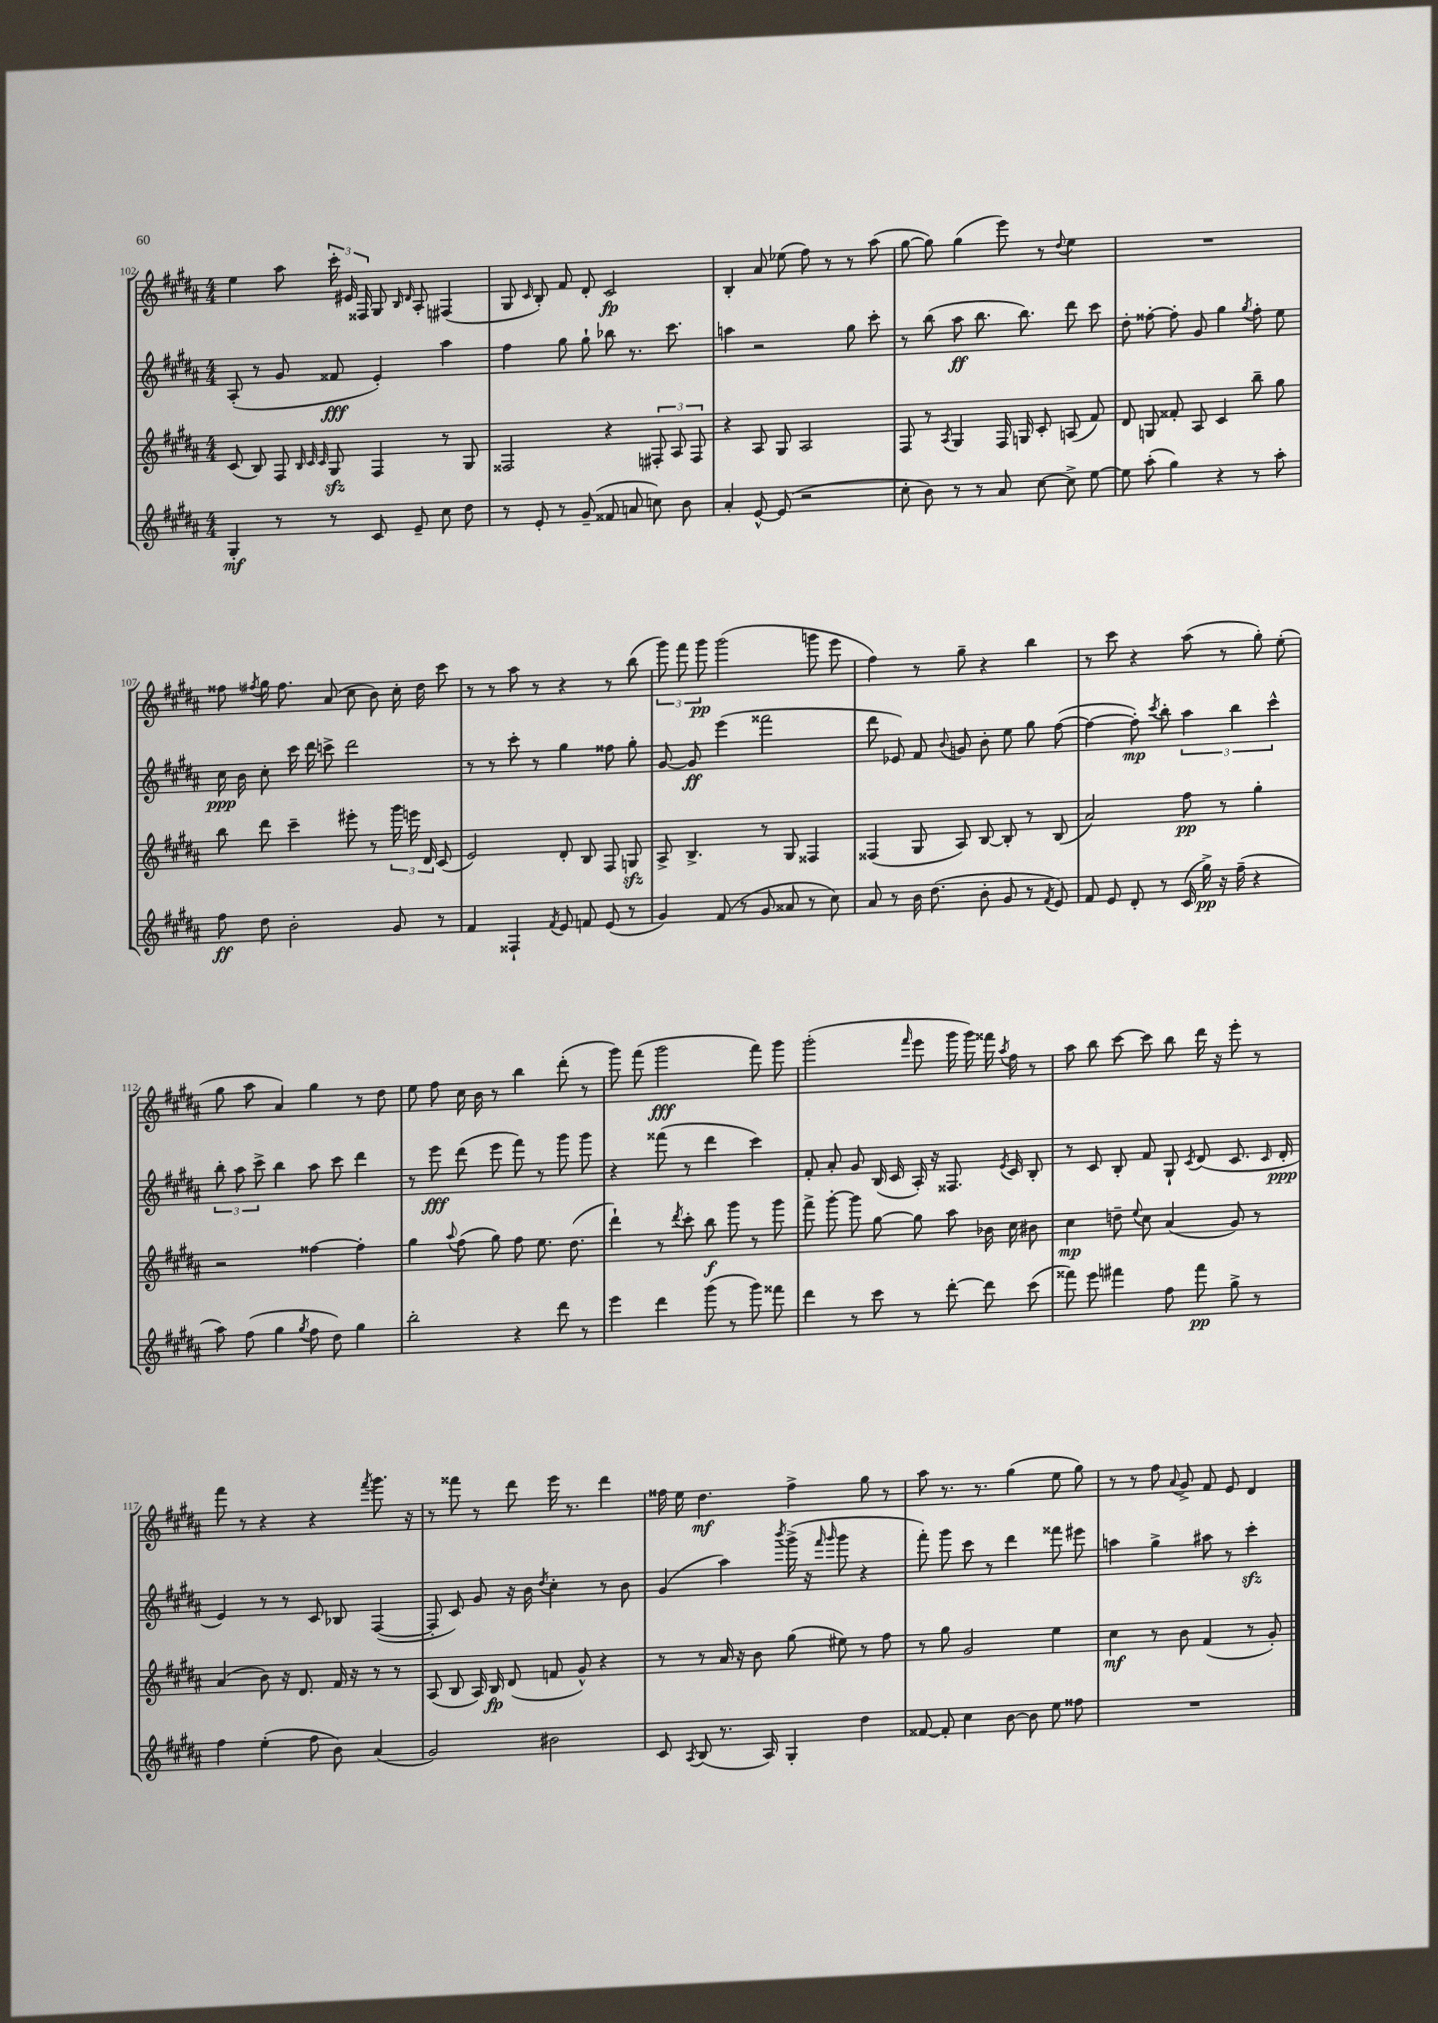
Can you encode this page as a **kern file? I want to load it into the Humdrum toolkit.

**kern	**dynam	**kern	**dynam	**kern	**dynam	**kern	**dynam
*part4	*part4	*part3	*part3	*part2	*part2	*part1	*part1
*staff4	*staff4	*staff3	*staff3	*staff2	*staff2	*staff1	*staff1
*clefG2	*	*clefG2	*	*clefG2	*	*clefG2	*
*k[f#c#g#d#a#]	*	*k[f#c#g#d#a#]	*	*k[f#c#g#d#a#]	*	*k[f#c#g#d#a#]	*
*M4/4	*	*M4/4	*	*M4/4	*	*M4/4	*
=102	=102	=102	=102	=102	=102	=102	=102
4G#'/	mf	(8c#/	.	(8A#'/	.	4ee\	.
.	.	8B/)	.	8r	.	.	.
8r	.	8F#/	.	8g#/	.	8aa#\	.
.	.	32qqB/	.	.	.	.	.
.	.	32qqc#/	.	.	.	.	.
.	.	32qqc#/	.	.	.	.	.
8r	.	8G#zz/	.	8f##X/	fff	24ccc#'\	.
.	.	.	.	.	.	24e#X/	.
.	.	.	.	.	.	24F##X/	.
8c#/	.	4F#/	.	4e'/)	.	8G#/	.
.	.	.	.	.	.	16qqB/	.
.	.	.	.	.	.	16qqd#/	.
8e~/	.	.	.	.	.	8A#'/	.
8cc#\	.	8r	.	4aa#\	.	(4F#X/	.
8dd#\	.	8G#/	.	.	.	.	.
=103	=103	=103	=103	=103	=103	=103	=103
8r	.	2F##X/	.	4ff#\	.	8G#/	.
.	.	.	.	.	.	16qqc#/	.
8e'/	.	.	.	.	.	8B'/)	.
8r	.	.	.	8gg#\	.	8f#/	.
(8g#~/	.	.	.	8gg#`\	.	8d#'/	.
8f##X/	.	4r	.	8bb-X\	.	2c#/	fp
8an/	.	.	.	8.r	.	.	.
8ccn\)	.	12F#X'/	.	.	.	.	.
.	.	.	.	8.ccc#\	.	.	.
.	.	12A#/	.	.	.	.	.
8b\	.	.	.	.	.	.	.
.	.	12F#/	.	.	.	.	.
=104	=104	=104	=104	=104	=104	=104	=104
4a#'/	.	4r	.	4aan\	.	4B'/	.
[8e^^/	.	8A#/	.	2r	.	8a#/	.
(8e/]	.	8G#/	.	.	.	(8ee-X\	.
2r	.	2A#/	.	.	.	8ff#\)	.
.	.	.	.	.	.	8r	.
.	.	.	.	8gg#\	.	8r	.
.	.	.	.	8ccc#'\	.	(8aa#\	.
=105	=105	=105	=105	=105	=105	=105	=105
8cc#'\	.	8F#/	.	8r	.	[8gg#\	.
8b\)	.	8r	.	(8bb\	.	8gg#\])	.
.	.	8qA#/	.	.	.	.	.
8r	.	4G#/	.	8aa#\	ff	(4gg#\	.
8r	.	.	.	8.bb\	.	.	.
8a#/	.	16F#/	.	.	.	8eee\)	.
.	.	16Gn/	.	8.bb\)	.	.	.
[8cc#\	.	8c#'/	.	.	.	8r	.
.	.	.	.	.	.	8qqdd#/	.
8cc#^\]	.	(8An/	.	8ddd#\	.	4ee\	.
[8ee\	.	8f#/)	.	8ccc#\	.	.	.
=106	=106	=106	=106	=106	=106	=106	=106
8ee\]	.	8d#/	.	8dd#'\	.	1r	.
(8aa#'\	.	8Gn/	.	[8ff##X'\	.	.	.
4gg#\)	.	8f##X'/	.	8ff##'\]	.	.	.
.	.	8A#/	.	8g#/	.	.	.
4r	.	4c#/	.	4gg#\	.	.	.
.	.	.	.	8qgg#/	.	.	.
8r	.	8bb~\	.	8ff##'\	.	.	.
8aa#'\	.	8gg#\	.	8ee\	.	.	.
!!LO:LB:g=z
=107	=107	=107	=107	=107	=107	=107	=107
8ff#\	ff	8bb\	.	16cc#\	ppp	8ff##X\	.
.	.	.	.	16b\	.	.	.
.	.	.	.	.	.	8qff#X/	.
8dd#\	.	8ddd#\	.	8cc#'\	.	16gg#\	.
.	.	.	.	.	.	8.ff#\	.
2b'\	.	4ccc#~\	.	16ccc#\	.	.	.
.	.	.	.	16ddd#\	.	.	.
.	.	.	.	8cccn^\	.	(8a#/	.
.	.	8eee#X'\	.	2ddd#\	.	8cc#\	.
.	.	8r	.	.	.	8b\)	.
8g#/	.	24ggg#\	.	.	.	16cc#'\	.
.	.	24eeen\	.	.	.	.	.
.	.	.	.	.	.	16dd#\	.
.	.	24d#/	.	.	.	.	.
8r	.	(8c#/	.	.	.	8ccc#\	.
=108	=108	=108	=108	=108	=108	=108	=108
4f#/	.	2e/)	.	8r	.	8r	.
.	.	.	.	8r	.	8r	.
4F##X`/	.	.	.	8ccc#'\	.	8aa#\	.
.	.	.	.	8r	.	8r	.
8qf#/	.	.	.	.	.	.	.
8e/	.	8d#'/	.	4gg#\	.	4r	.
8fn/	.	8B/	.	.	.	.	.
(8e/	.	8F#/	.	8ff##X\	.	8r	.
8r	.	8Gnzz/	.	8gg#'\	.	(8bb\	.
=109	=109	=109	=109	=109	=109	=109	=109
4g#/)	.	8A#^/	.	[8g#/	.	12ggg#\)	.
.	.	.	.	.	.	12fff#\	.
.	.	4.B^/	.	8g#/]	ff	.	.
.	.	.	.	.	.	12ggg#\	pp
(8f#/	.	.	.	(4eee\	.	(2ggg#\	.
8r	.	.	.	.	.	.	.
8g#/	.	8r	.	2fff##X\	.	.	.
8a##X/	.	8G#/	.	.	.	.	.
8r	.	4F##X/	.	.	.	8gggn\	.
8cc#\)	.	.	.	.	.	8eee\	.
=110	=110	=110	=110	=110	=110	=110	=110
8a#/	.	(4F##X/	.	8ddd#\	.	4ff#\)	.
8r	.	.	.	8e-X/)	.	.	.
16b\	.	8G#/	.	8f#/	.	8r	.
(8.dd#\	.	.	.	.	.	.	.
.	.	.	.	8qqb/	.	.	.
.	.	8A#/)	.	8gn/	.	8gg#~\	.
8b'\	.	[8B/	.	8b'\	.	4r	.
8g#/	.	8B'/]	.	8ee\	.	.	.
8r	.	8r	.	8gg#\	.	4bb\	.
8qf#/	.	.	.	.	.	.	.
8e/)	.	(8B/	.	([8ff#\	.	.	.
=111	=111	=111	=111	=111	=111	=111	=111
8f#/	.	2a#/)	.	4ff#\_	.	8r	.
8e/	.	.	.	.	.	8ccc#\	.
8d#'/	.	.	.	8ff#'\])	mp	4r	.
.	.	.	.	8qccc#/	.	.	.
8r	.	.	.	8bb'\	.	.	.
(16c#/	.	8ff#\	pp	6aa#\	.	(8aa#\	.
16gg#^\)	pp	.	.	.	.	.	.
16r	.	8r	.	.	.	8r	.
.	.	.	.	6bb\	.	.	.
(16ff#~\	.	.	.	.	.	.	.
4r	.	4gg#'\	.	.	.	8gg#'\)	.
.	.	.	.	6ccc#^^\	.	.	.
.	.	.	.	.	.	(8ee'\	.
!!LO:LB:g=z
=112	=112	=112	=112	=112	=112	=112	=112
8aa#\)	.	2r	.	12bb'\	.	8gg#\	.
.	.	.	.	12aa#\	.	.	.
(8ff#\	.	.	.	.	.	8aa#\	.
.	.	.	.	12ccc#^\	.	.	.
4gg#\	.	.	.	4bb\	.	4a#/)	.
8qgg#/	.	.	.	.	.	.	.
8ff#\	.	[4ff##X\	.	8aa#\	.	4gg#\	.
8dd#\)	.	.	.	8ccc#\	.	.	.
4gg#\	.	4ff##'\]	.	4ddd#\	.	8r	.
.	.	.	.	.	.	8dd#\	.
=113	=113	=113	=113	=113	=113	=113	=113
2bb'\	.	4gg#\	.	8r	.	8ee\	.
.	.	.	.	8eee\	fff	8ff#\	.
.	.	8qqaa#/	.	.	.	.	.
.	.	(8ff#\	.	(8ddd#\	.	16cc#\	.
.	.	.	.	.	.	16b\	.
.	.	8gg#\)	.	8eee\	.	8r	.
4r	.	8ff#\	.	8fff#\)	.	4bb\	.
.	.	8.ee\	.	8r	.	.	.
8ddd#\	.	.	.	8ggg#\	.	(8ddd#'\	.
.	.	(8.dd#\	.	.	.	.	.
8r	.	.	.	8ggg#\	.	8r	.
=114	=114	=114	=114	=114	=114	=114	=114
4eee\	.	4ddd#`\)	.	4r	.	8ggg#\)	.
.	.	.	.	.	.	(8fff#\	.
4ddd#\	.	8r	.	(8fff##X\	.	2ggg#\	fff
.	.	8qddd#/	.	.	.	.	.
.	.	8ccc#'\	.	8r	.	.	.
(8ggg#\	.	8bb\	f	4ddd#\	.	.	.
8r	.	8ggg#\	.	.	.	.	.
8ggg#\)	.	8r	.	4ccc#\)	.	8fff#\)	.
8fff##X\	.	8ggg#\	.	.	.	8ggg#\	.
=115	=115	=115	=115	=115	=115	=115	=115
4ddd#\	.	8fff#^\	.	8f#'/	.	(2ggg#'\	.
.	.	[8ggg#'\	.	8a#'/	.	.	.
8r	.	8ggg#\]	.	8g#/	.	.	.
8ccc#\	.	[8gg#\	.	(16B/	.	.	.
.	.	.	.	16c#/	.	.	.
.	.	.	.	.	.	16qqfff#/	.
8r	.	8gg#\]	.	16A#'/)	.	8eee\	.
.	.	.	.	16r	.	.	.
[8ddd#'\	.	8aa#\	.	8.F##X/	.	16ggg#\	.
.	.	.	.	.	.	16ggg#\)	.
8ddd#\]	.	16b-X\	.	.	.	16fff##X\	.
.	.	.	.	8qe/	.	8qaa#/	.
.	.	16cc#\	.	16c#/	.	16ff#\	.
(8ccc#\	.	8b#X\	.	8B'/	.	8r	.
=116	=116	=116	=116	=116	=116	=116	=116
8fff##X\)	.	4cc#\	mp	8r	.	8aa#\	.
8eee\	.	.	.	8c#/	.	8bb\	.
4fff#X\	.	8ddn~\	.	8B'/	.	[8ccc#\	.
.	.	8qqee/	.	.	.	.	.
.	.	8cc#\	.	8f#/	.	8ccc#\]	.
8ff#\	.	(4a#/	.	8G#`/	.	8bb\	.
.	.	.	.	8qc#/	.	.	.
8fff#\	pp	.	.	(8d#/	.	16ddd#\	.
.	.	.	.	.	.	16r	.
8gg#^\	.	8g#/)	.	8.c#/	.	8eee'\	.
8r	.	8r	.	.	.	8r	.
.	.	.	.	16qqc#/	.	.	.
.	.	.	.	16d#'/	ppp	.	.
!!LO:LB:g=z
=117	=117	=117	=117	=117	=117	=117	=117
4ff#\	.	(4a#/	.	4e/)	.	8fff#\	.
.	.	.	.	.	.	8r	.
(4ee'\	.	8b\)	.	8r	.	4r	.
.	.	16r	.	8r	.	.	.
.	.	8.d#/	.	.	.	.	.
8ff#\	.	.	.	8c#/	.	4r	.
8b\)	.	16f#/	.	8B-X/	.	.	.
.	.	16r	.	.	.	.	.
.	.	.	.	.	.	8qfff#/	.
(4a#/	.	8r	.	([4F#/	.	8.ggg#\	.
.	.	8r	.	.	.	.	.
.	.	.	.	.	.	16r	.
=118	=118	=118	=118	=118	=118	=118	=118
2g#/)	.	(8A#/	.	8F#'/]	.	8r	.
.	.	8B/	.	8c#/)	.	8fff##X\	.
.	.	16A#/)	.	8g#/	.	8r	.
.	.	16B/	fp	.	.	.	.
.	.	(8d#/	.	16r	.	8ddd#\	.
.	.	.	.	16b\	.	.	.
.	.	.	.	8qdd#/	.	.	.
2b#X\	.	8fn/	.	4cc#'\	.	16eee\	.
.	.	.	.	.	.	8.r	.
.	.	8g#^^/)	.	.	.	.	.
.	.	4r	.	8r	.	4ddd#\	.
.	.	.	.	8b\	.	.	.
=119	=119	=119	=119	=119	=119	=119	=119
8c#/	.	8r	.	(4g#/	.	16ff##X\	.
.	.	.	.	.	.	16ee\	.
8qA#/	.	.	.	.	.	.	.
(8B/	.	8r	.	.	.	4.dd#\	mf
8.r	.	16a#/	.	4aa#\)	.	.	.
.	.	16r	.	.	.	.	.
.	.	8b\	.	.	.	.	.
16A#/)	.	.	.	.	.	.	.
.	.	.	.	8qbbb/	.	.	.
4G#'/	.	(8gg#\	.	(16ggg#^\	.	4ff##^\	.
.	.	.	.	16r	.	.	.
.	.	.	.	16qqfff#/	.	.	.
.	.	.	.	16qqggg#/	.	.	.
.	.	8ee#X\)	.	8ggg#\	.	.	.
4dd#\	.	8r	.	4r	.	8gg#\	.
.	.	8ff#\	.	.	.	8r	.
=120	=120	=120	=120	=120	=120	=120	=120
[8f##X/	.	8r	.	8fff#'\)	.	8aa#\	.
8f##'/]	.	8gg#\	.	8ggg#\	.	8.r	.
4cc#\	.	2g#/	.	8ccc#\	.	.	.
.	.	.	.	.	.	8.r	.
.	.	.	.	8r	.	.	.
[8b\	.	.	.	4ddd#\	.	(4gg#\	.
8b\]	.	.	.	.	.	.	.
8ee\	.	4ee\	.	8fff##X\	.	8ee\	.
8ff##X\	.	.	.	8eee#X\	.	8gg#\)	.
=121	=121	=121	=121	=121	=121	=121	=121
1r	.	4cc#\	mf	4aan\	.	8r	.
.	.	.	.	.	.	8r	.
.	.	8r	.	4gg#^\	.	8ff#\	.
.	.	.	.	.	.	8qqa#/	.
.	.	8b\	.	.	.	8g#^/	.
.	.	(4f#/	.	8aa#X\	.	8f#/	.
.	.	.	.	8r	.	8e/	.
.	.	8r	.	4ccc#zz'\	.	4d#/	.
.	.	8g#'/)	.	.	.	.	.
==	==	==	==	==	==	==	==
*-	*-	*-	*-	*-	*-	*-	*-
